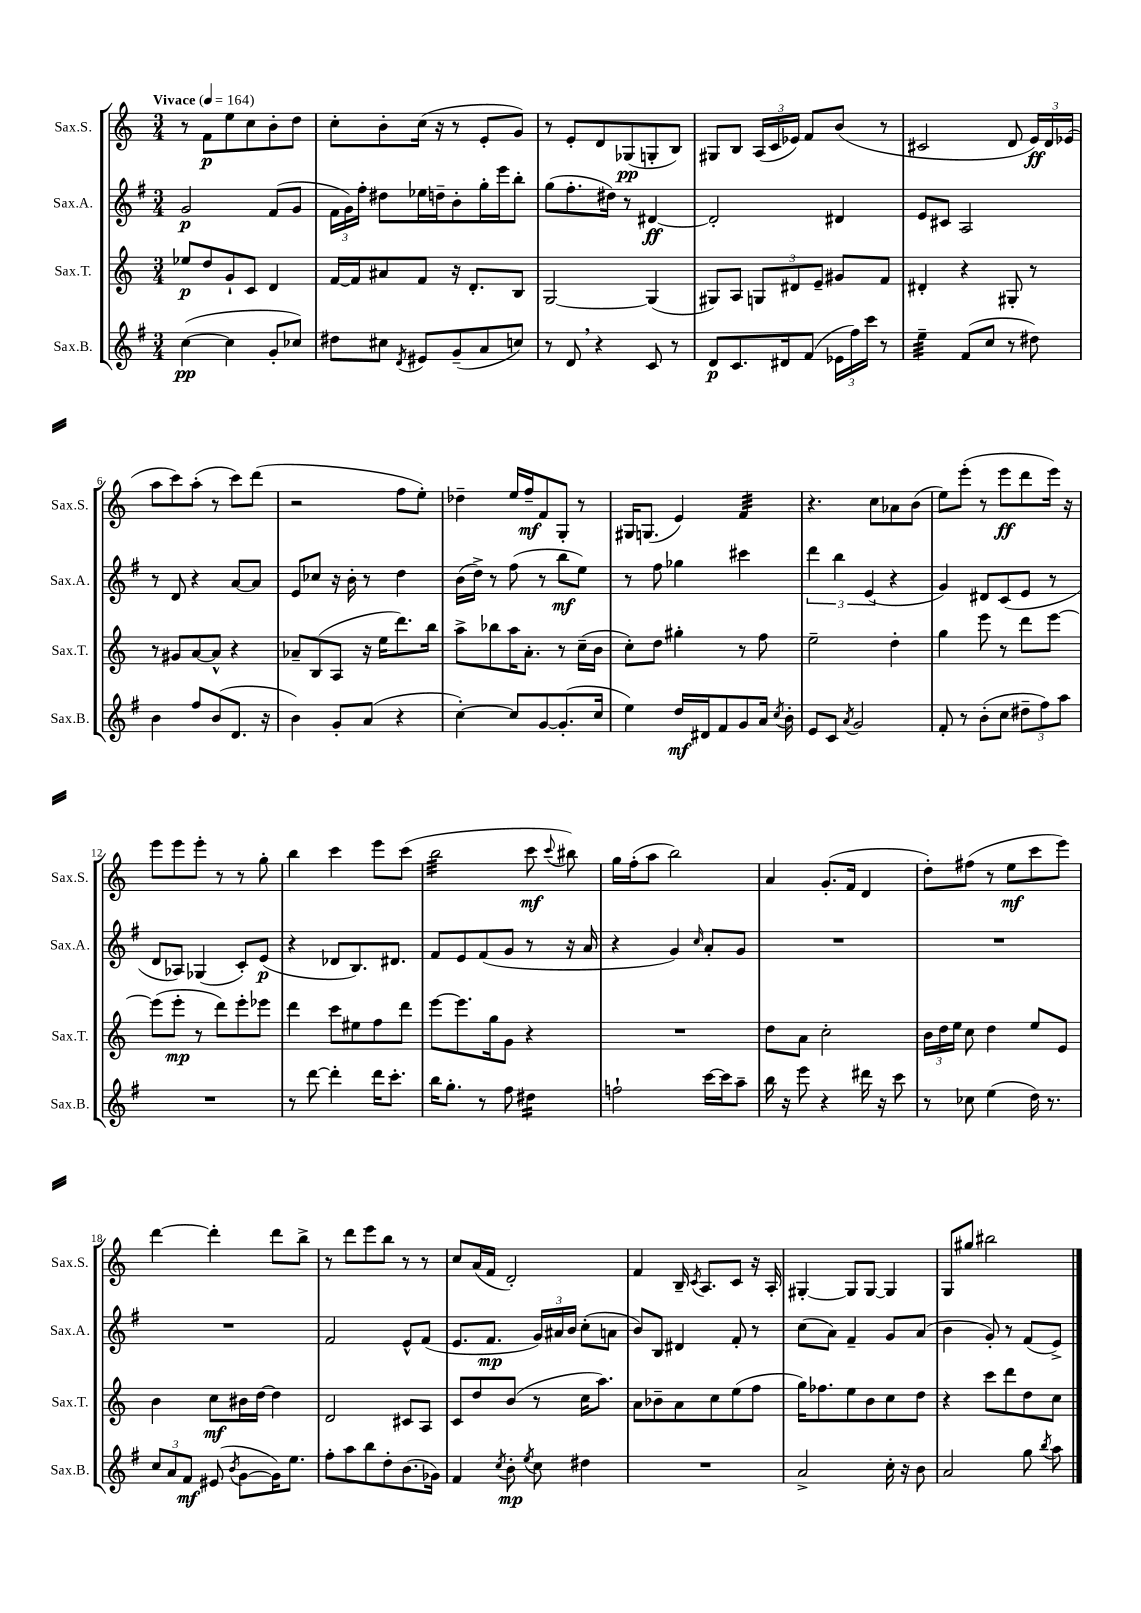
<<
\new StaffGroup <<
\new Staff = "s0" \with { instrumentName = "Sax.S." shortInstrumentName = "Sax.S." } {
    \clef treble \key c \major \numericTimeSignature \time 3/4 \tempo "Vivace" 4 = 164
    \autoBeamOff r8 f'8[\p e''8 c''8 b'8-. d''8] |
    c''8[-. b'8-. c''16]( r16 r8 e'8[-. g'8]) |
    r8 e'8[-. d'8 ges8\pp( g8-. b8]) |
    gis8[ b8] \tuplet 3/2 { a16[( c'16 ees'16]) } f'8[ b'8]( r8 |
    cis'2 d'8 \tuplet 3/2 { e'16[\ff) d'16 ees'16]( } |
    a''8[ c'''8) a''8]-.( r8 c'''8[) d'''8]( |
    r2 f''8[ e''8]-.) |
    des''4-- e''16[ f''16--\mf f'8 g8]-. r8 |
    gis16[ g8.]( e'4) f'4:32 |
    r4. c''8[ aes'8 b'8]( |
    e''8[) e'''8]-.( r8 e'''8[\ff d'''8 e'''16]) r16 |
    e'''8[ e'''8 e'''8]-. r8 r8 g''8-. |
    b''4 c'''4 e'''8[ c'''8]( |
    b''2:32 c'''8\mf \appoggiatura { c'''8 } bis''8) |
    g''16[ f''16-.( a''8] b''2) |
    a'4 g'8.[-.( f'16] d'4 |
    d''8[-.) fis''8]( r8 e''8[\mf c'''8 e'''8]) |
    d'''4~ d'''4-. d'''8[ b''8]-> |
    r8 d'''8[ e'''8 b''8] r8 r8 |
    c''8[ a'16( f'16] d'2-.) |
    f'4 b16-- \acciaccatura { c'8 } a8.[ c'8] r16 a16-. |
    gis4~-. gis8[ gis8]~ gis4 |
    g8[ gis''8] bis''2 \bar "|." |
}
\new Staff = "s1" \with { instrumentName = "Sax.A." shortInstrumentName = "Sax.A." } {
    \clef treble \key g \major \numericTimeSignature \time 3/4
    \autoBeamOff g'2\p fis'8[( g'8] |
    \tuplet 3/2 { fis'16[ g'16) fis''16]-. } dis''8[ ees''16 d''16-- b'8-. g''16-. e'''16 b''8]-. |
    g''8[( fis''8.-. dis''16]) r8 dis'4~\ff |
    dis'2-. dis'4 |
    e'8[ cis'8] a2 |
    r8 d'8 r4 a'8[~ a'8] |
    e'8[ ces''8] r16 b'16-. r8 d''4 |
    b'16[( d''16]->) r8 fis''8( r8 b''8[\mf e''8]) |
    r8 fis''8 ges''4 cis'''4 |
    \tuplet 3/2 { d'''4 b''4 e'4( } r4 |
    g'4) dis'8[ c'8( e'8] r8 |
    d'8[ aes8]) ges4( c'8[-.) e'8]\p( |
    r4 des'8[ b8.) dis'8.] |
    fis'8[ e'8 fis'8( g'8] r8 r16 a'16 |
    r4 g'4) \grace { c''16 } a'8[-. g'8] |
    R2. |
    R2. |
    R2. |
    fis'2 e'8[-^ fis'8]( |
    e'8.[ fis'8.]\mp \tuplet 3/2 { g'16[) ais'16 b'16] } c''8[-.( a'8] |
    b'8[) b8] dis'4 fis'8-. r8 |
    c''8[( a'8]) fis'4-- g'8[ a'8]( |
    b'4 g'8-.) r8 fis'8[( e'8]->) \bar "|." |
}
\new Staff = "s2" \with { instrumentName = "Sax.T." shortInstrumentName = "Sax.T." } {
    \clef treble \key c \major \numericTimeSignature \time 3/4
    \autoBeamOff ees''8[\p d''8 g'8-! c'8] d'4 |
    f'16[~ f'16 ais'8 f'8] r16 d'8.[-. b8] |
    g2~ g4( |
    gis8[) a8] \tuplet 3/2 { g8[ dis'8 e'8]-- } gis'8[ f'8] |
    dis'4-. r4 gis8-. r8 |
    r8 gis'8[ a'8~ a'8]-^ r4 |
    aes'8[-- b8( a8] r16 e''16[ d'''8.) b''16] |
    a''8[-> bes''8 a''16 a'8.]-. r8 c''16[--( b'16] |
    c''8[-.) d''8] gis''4-. r8 f''8 |
    e''2-- d''4-. |
    g''4 e'''8 r8 d'''8[ e'''8]~ |
    e'''8[( e'''8]-.\mp r8 d'''8[) e'''8-. ees'''8] |
    d'''4 c'''8[ eis''8 f''8 d'''8] |
    e'''8[~ e'''8. g''16 g'8] r4 |
    R2. |
    d''8[ a'8] c''2-. |
    \tuplet 3/2 { b'16[ d''16 e''16] } c''8 d''4 e''8[ e'8] |
    b'4 c''8[\mf bis'16 d''16]~ d''4 |
    d'2 cis'8[ a8] |
    c'8[ d''8 b'8]( r8 c''16[ a''8.]) |
    a'8[ bes'8-- a'8 c''8 e''8( f''8] |
    g''16[) fes''8. e''8 b'8 c''8 d''8] |
    r4 c'''8[ d'''8 d''8 c''8] \bar "|." |
}
\new Staff = "s3" \with { instrumentName = "Sax.B." shortInstrumentName = "Sax.B." } {
    \clef treble \key g \major \numericTimeSignature \time 3/4
    \autoBeamOff c''4~\pp( c''4 g'8[-. ces''8]) |
    dis''8[ cis''8] \acciaccatura { d'8 } eis'8[ g'8--( a'8 c''8]) |
    r8 d'8 \breathe r4 c'8 r8 |
    d'8[\p c'8. dis'16 fis'8]( \tuplet 3/2 { ees'16[ fis''16) c'''16] } r8 |
    e''4:32-- fis'8[( c''8] r8 dis''8) |
    b'4 fis''8[ b'8( d'8.] r16 |
    b'4) g'8[-. a'8]( r4 |
    c''4~-.) c''8[ g'8~ g'8.-.( c''16] |
    e''4) d''16[\mf dis'16 fis'8 g'8 a'16] \acciaccatura { c''8 } b'16-. |
    e'8[ c'8] \acciaccatura { a'8 } g'2 |
    fis'8-. r8 b'8[-.( c''8] \tuplet 3/2 { dis''8[-- fis''8) a''8] } |
    R2. |
    r8 d'''8~ d'''4-. d'''16[ c'''8.]-. |
    b''16[ g''8.]-. r8 fis''8 dis''4:16 |
    f''2-! c'''16[~ c'''16 a''8]-- |
    b''16 r16 e'''8 r4 dis'''16 r16 c'''8 |
    r8 ces''8 e''4( d''16) r8. |
    \tuplet 3/2 { c''8[ a'8 fis'8]\mf } eis'8( \acciaccatura { b'8 } g'8[~ g'16) e''8.] |
    fis''8[-. a''8 b''8 d''8-. b'8.( ges'16]) |
    fis'4 \acciaccatura { c''8 } b'8-.\mp \acciaccatura { e''8 } c''8 dis''4 |
    R2. |
    a'2-> c''16-. r16 b'8 |
    a'2 g''8 \acciaccatura { b''8 } a''8 \bar "|." |
}
>>
>>
